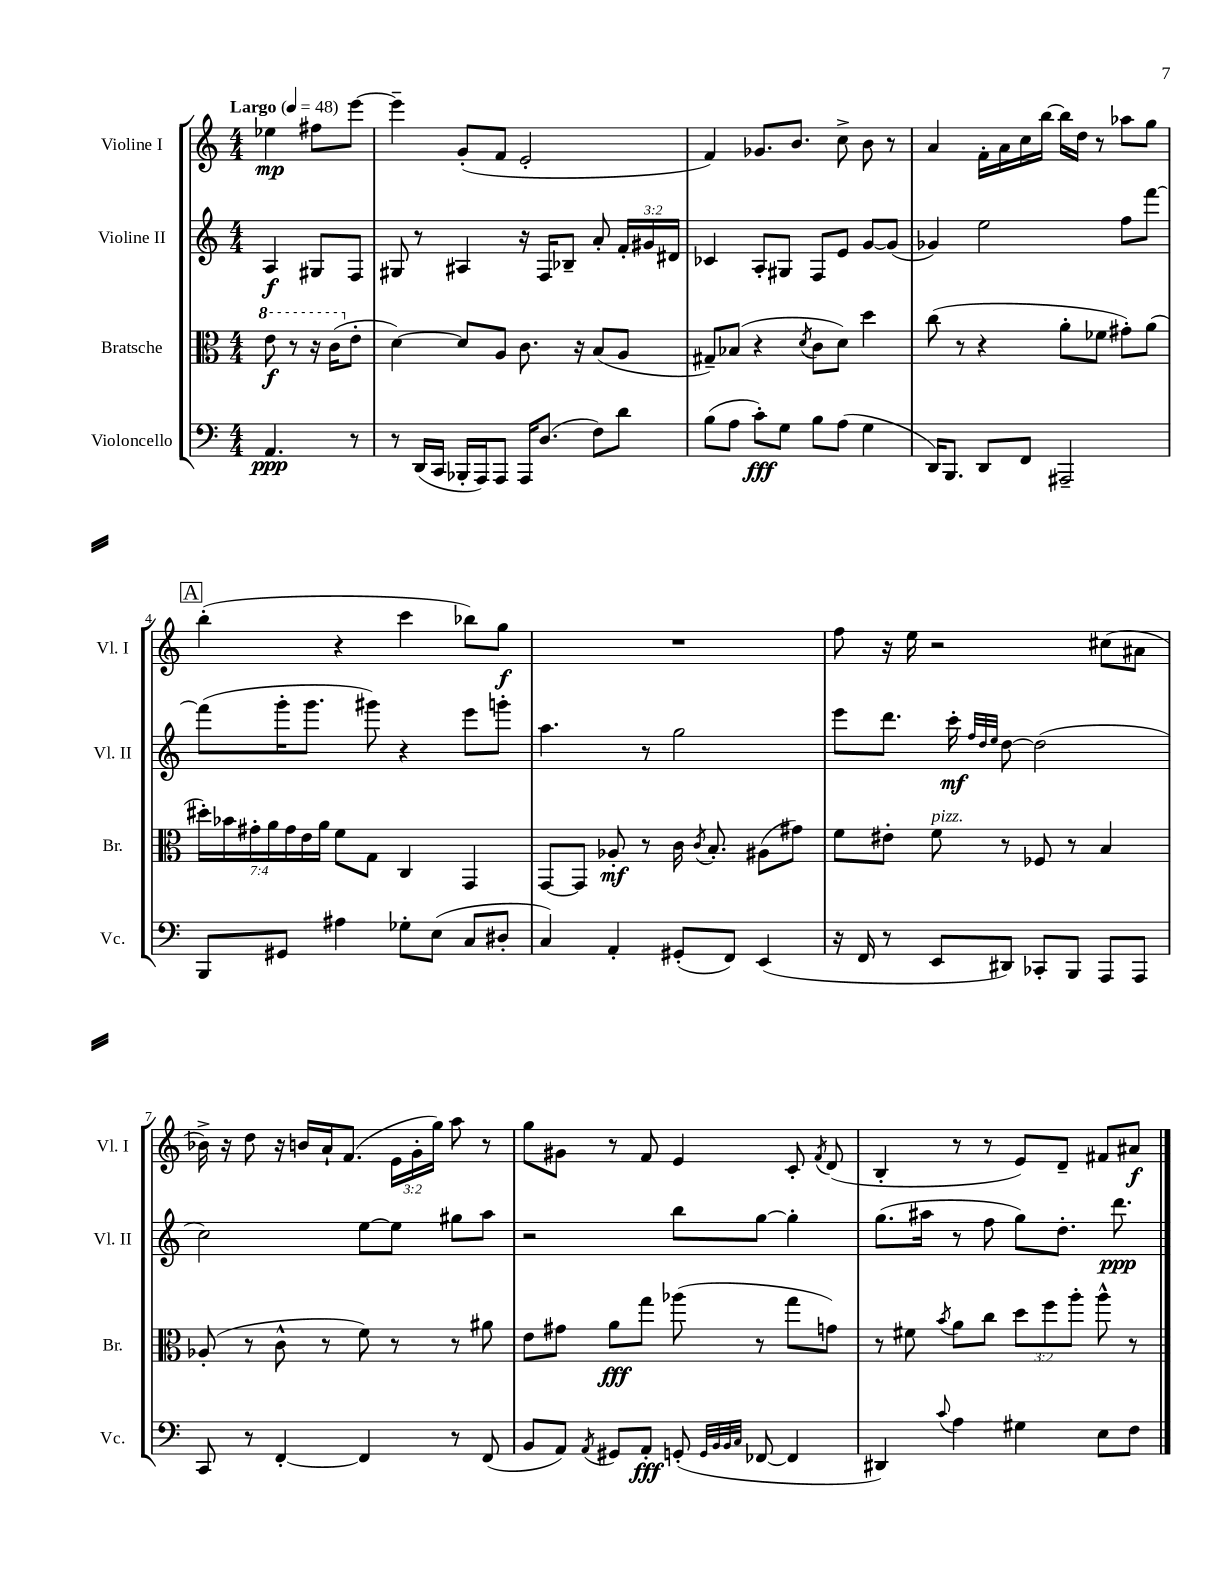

**kern	**kern	**kern	**kern
*staff4	*staff3	*staff2	*staff1
*clefF4	*clefC3	*clefG2	*clefG2
*k[]	*k[]	*k[]	*k[]
*M4/4	*M4/4	*M4/4	*M4/4
*MM48	*MM48	*MM48	*MM48
4.AA	8ee	4A	4ee-
.	8r	.	.
.	16r	8G#	8ff#
.	(16cc	.	.
8r	8e'	8F	[8eee
=	=	=	=
8r	[4d)	8G#	4eee~]
(16DD	.	8r	.
16CC	.	.	.
16BBB-'	8d]	4A#	(8g'
16AAA)	.	.	.
8AAA	8A	.	8f
16AAA	8.c	16r	2e'
(8.D	.	16F	.
.	.	8B-~	.
.	16r	.	.
8F)	(8B	8a'	.
8d	8A	24f'	.
.	.	24g#	.
.	.	24d#	.
=	=	=	=
(8B	8G#~)	4c-	4f)
8A	(8B-	.	.
8c')	4r	8A'	8.g-
8G	.	8G#	.
.	.	.	8.b
.	8qd	.	.
8B	8c	8F	.
(8A	8d)	8e	8cc^
4G	4dd	[8g	8b
.	.	(8g]	8r
=	=	=	=
16DD)	(8cc	4g-)	4a
8.BBB	.	.	.
.	8r	.	.
8DD	4r	2ee	16f'
.	.	.	16a
8FF	.	.	16cc
.	.	.	[16bb
2AAA#~	8a'	.	16bb]
.	.	.	16dd
.	8f-	.	8r
.	8g#')	8ff	8aa-
.	(8a	[8fff	8gg
=	=	=	=
8BBB	28dd#')	(8fff]	(4bb'
.	28b-	.	.
.	28g#'	.	.
.	28a	.	.
8GG#	.	16ggg'	.
.	28g#	.	.
.	28e	.	.
.	.	8.ggg	.
.	28a	.	.
4A#	8f	.	4r
.	8G	8ggg#)	.
8G-'	4C	4r	4ccc
(8E	.	.	.
8C	4GG	8eee	8bb-)
8D#'	.	8ggg'	8gg
=	=	=	=
4C)	[8GG	4.aa	1r
.	8GG]	.	.
4AA'	8A-'	.	.
.	8r	8r	.
(8GG#'	16c	2gg	.
.	8qc	.	.
.	8.B'	.	.
8FF)	.	.	.
(4EE	(8A#	.	.
.	8g#)	.	.
=	=	=	=
16r	8f	8eee	8ff
16FF	.	.	.
8r	8e#'	8.ddd	16r
.	.	.	16ee
8EE	8f	.	2r
.	.	16ccc'	.
.	.	32qqff	.
.	.	32qqdd	.
.	.	32qqee	.
8DD#)	8r	[8dd	.
8CC-'	8F-	(2dd]	.
8BBB	8r	.	.
8AAA	4B	.	(8cc#
8AAA	.	.	8a#
=	=	=	=
8CC	(8A-'	2cc)	16b-^)
.	.	.	16r
8r	8r	.	8dd
[4FF'	8c^^	.	16r
.	.	.	16b
.	8r	.	16a`
.	.	.	(8.f
4FF]	8f)	[8ee	.
.	8r	8ee]	24e
.	.	.	24g'
.	.	.	24gg)
8r	8r	8gg#	8aa
(8FF	8a#	8aa	8r
=	=	=	=
8BB	8e	2r	8gg
8AA)	8g#	.	8g#
8qAA	.	.	.
8GG#	8a	.	8r
8AA'	8gg	.	8f
(8GG'	(8aa-	8bb	4e
32qqGG	.	.	.
32qqBB	.	.	.
32qqBB	.	.	.
32qqC	.	.	.
[8FF-	8r	[8gg	.
4FF-]	8gg	4gg']	8c'
.	.	.	8qf
.	8g)	.	(8d
=	=	=	=
4DD#)	8r	(8.gg	4B'
.	8f#	.	.
.	.	16aa#	.
8qqc	8qb	.	.
4A	8a	8r	8r
.	8cc	8ff	8r
4G#	12dd	8gg)	8e)
.	12ff	.	.
.	.	8.dd'	8d~
.	12aa'	.	.
8E	8aa^^	.	8f#
.	.	8.ddd	.
8F	8r	.	8a#
==	==	==	==
*-	*-	*-	*-
